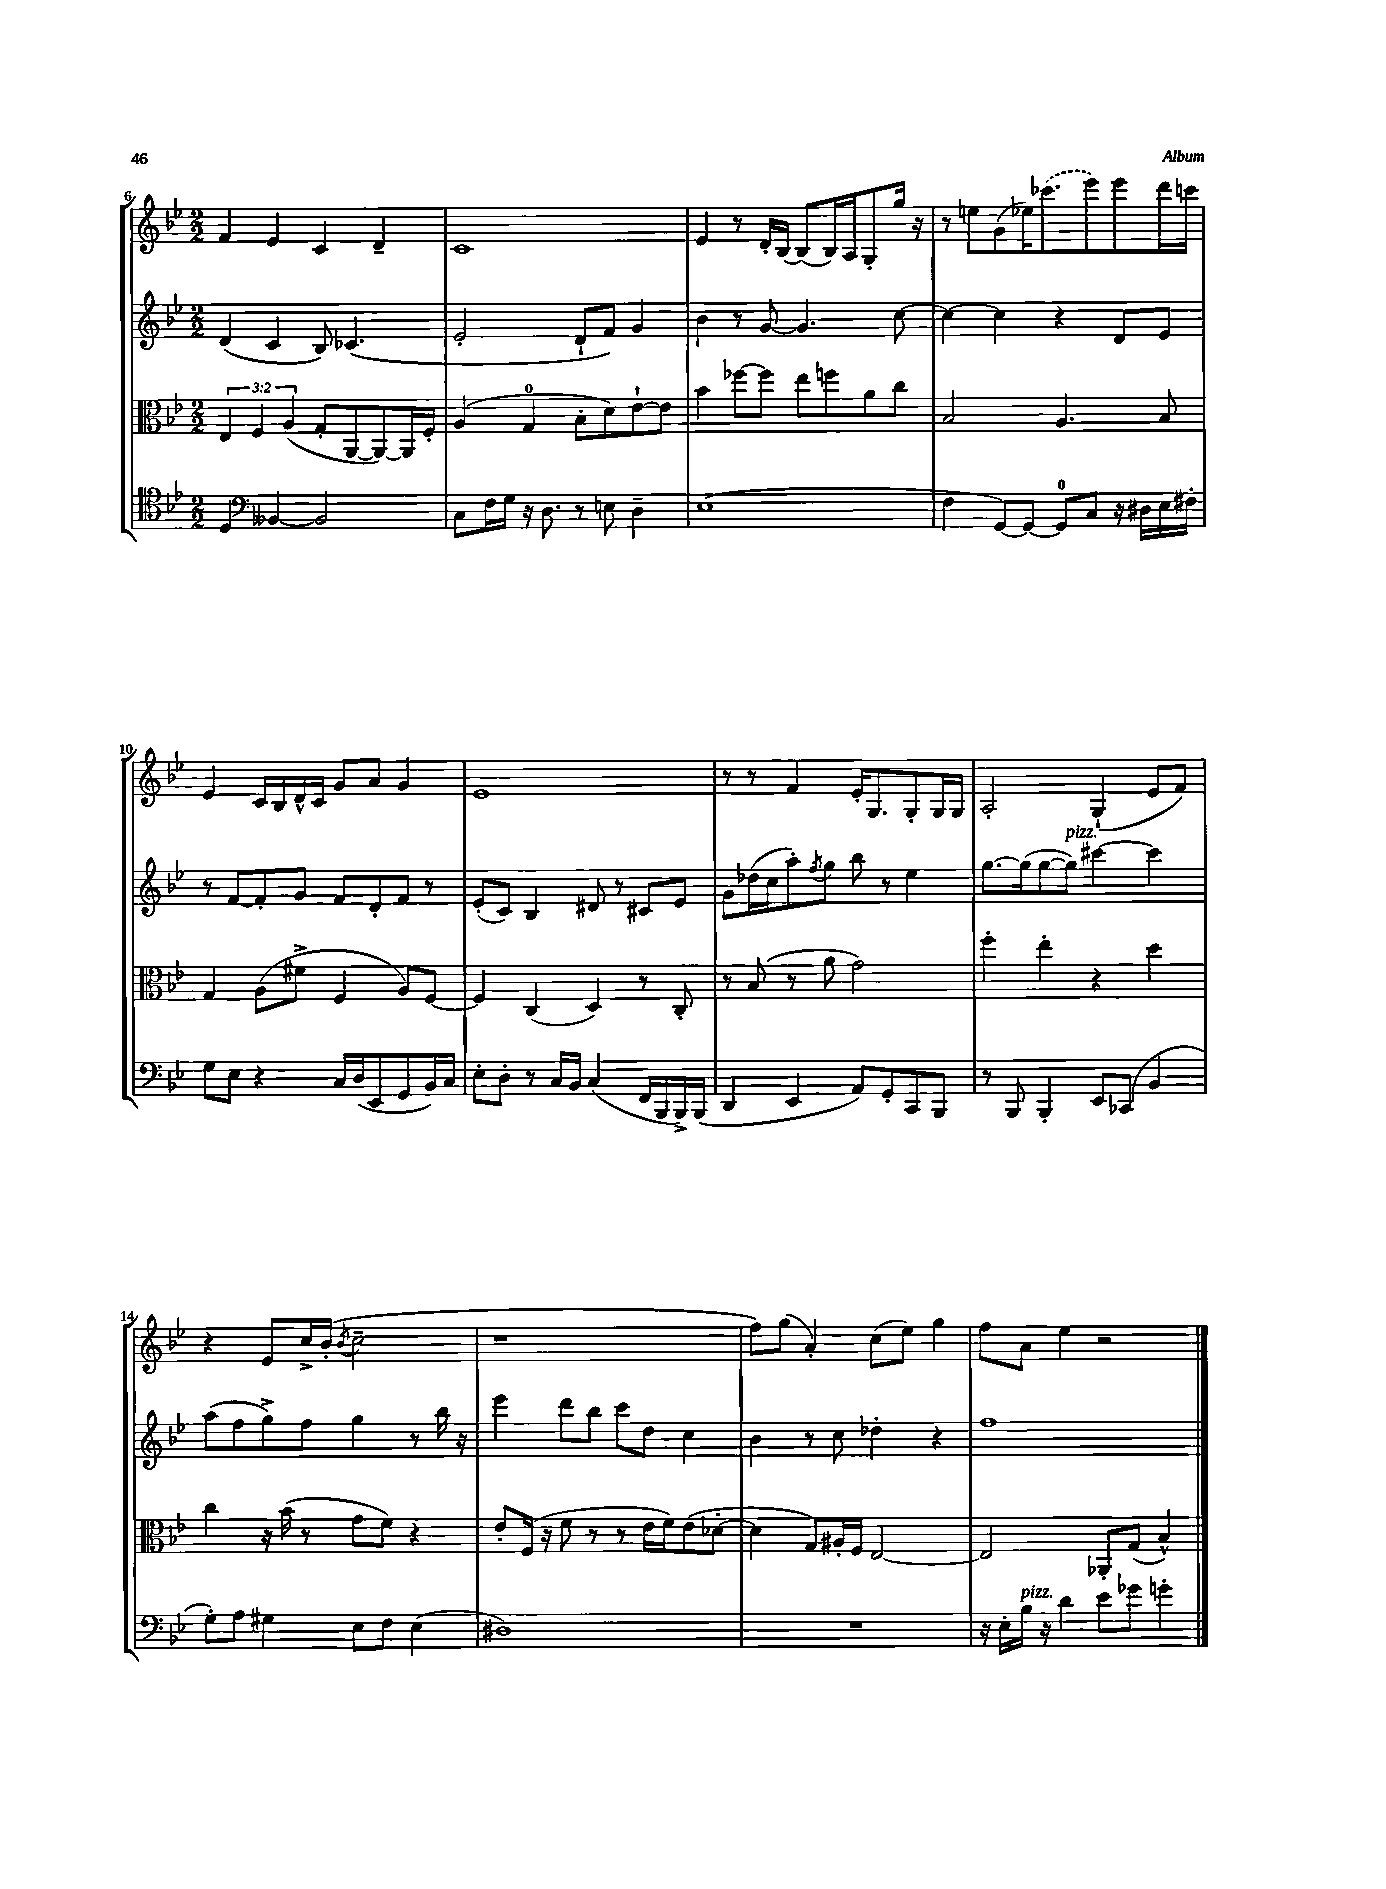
<<
\new StaffGroup <<
\new Staff = "s0" {
    \clef treble \key bes \major \numericTimeSignature \time 2/2
    f'4 ees'4 c'4 d'4-- |
    c'1 |
    ees'4 r8 d'16-. bes16~ bes8( bes16) a16 g8-. g''16 r16 |
    r8 e''8 g'8( ees''16) \once \slurDashed ces'''8.( ees'''8) ees'''8 d'''16 c'''16 |
    ees'4 c'16 bes16 d'16-^ c'16 g'8 a'8 g'4 |
    ees'1 |
    r8 r8 f'4 ees'16-. g8. g8-. g16 g16 |
    a2-. g4-!( ees'8 f'8) |
    r4 ees'8 c''16-> bes'16-.( \acciaccatura { bes'8 } c''2-- |
    r1 |
    f''8) g''8( a'4-.) c''8( ees''8) g''4 |
    f''8 a'8 ees''4 r2 \bar "|." |
}
\new Staff = "s1" {
    \clef treble \key bes \major \numericTimeSignature \time 2/2
    d'4( c'4 bes8) ces'4.( |
    ees'2-. d'8-! f'8) g'4 |
    bes'4 r8 g'8~ g'4. c''8~ |
    c''4~ c''4 r4 d'8 ees'8 |
    r8 f'8~ f'8-. g'8 f'8 d'8-. f'8 r8 |
    ees'8-.( c'8) bes4 dis'8 r8 cis'8 ees'8 |
    g'8 des''16( c''16 a''8-.) \acciaccatura { f''8 } g''8 bes''8 r8 ees''4 |
    g''8.~ g''16( g''8~ g''8^\markup { \italic "pizz." }) cis'''4~ cis'''4 |
    a''8( f''8 g''8->) f''8 g''4 r8 bes''16 r16 |
    ees'''4 d'''8 bes''8 c'''8 d''8 c''4 |
    bes'4 r8 c''8 des''4-. r4 |
    f''1 \bar "|." |
}
\new Staff = "s2" {
    \clef alto \key bes \major \numericTimeSignature \time 2/2 \override Staff.TupletNumber.text = #tuplet-number::calc-fraction-text
    \tuplet 3/2 { ees4 f4 a4( } g8-. a,8~ a,8~) a,16 f16-. |
    a4( g4-0 bes8-. d'8) ees'8~-! ees'8 |
    bes'4 fes''8~ fes''8 ees''8 f''8 a'8 c''8 |
    bes2 a4. bes8 |
    g4 a8( fis'8-> f4 a8) f8~ |
    f4 c4( d4) r8 c8-. |
    r8 bes8( r8 a'8 g'2) |
    f''4-. ees''4-. r4 d''4 |
    c''4 r16 bes'16( r8 g'8 f'8) r4 |
    ees'8-. f16( r16 f'8 r8 r8 ees'16 f'16) ees'8( des'8~-. |
    des'4 g8) ais16-. f16 ees2~ |
    ees2 aes,8-. g8( bes4-^) \bar "|." |
}
\new Staff = "s3" {
    \clef tenor \key bes \major \numericTimeSignature \time 2/2
    d4 \clef bass beses,4~ beses,2 |
    c8 f16 g16 r16 d8. r8 e8 d4-- |
    ees1( |
    f4 g,8~) g,8~ g,8-0 c8 r16 dis16 ees16 fis16-. |
    g8 ees8 r4 c16 d16( ees,8 g,8 bes,16) c16 |
    ees8-. d8-. r8 c16 bes,16 c4( f,16 bes,,16 bes,,16->) bes,,16( |
    d,4 ees,4 a,8) g,8-. c,8 bes,,8 |
    r8 bes,,8 bes,,4-. ees,8 ces,8( bes,4 |
    g8-.) a8 gis4 ees8 f8 ees4( |
    dis1) |
    R1 |
    r16 ees16-. bes16^\markup { \italic "pizz." } r16 d'4 ees'8 ges'8 g'4-. \bar "|." |
}
>>
>>
\layout { \context { \Score currentBarNumber = #6 } }
